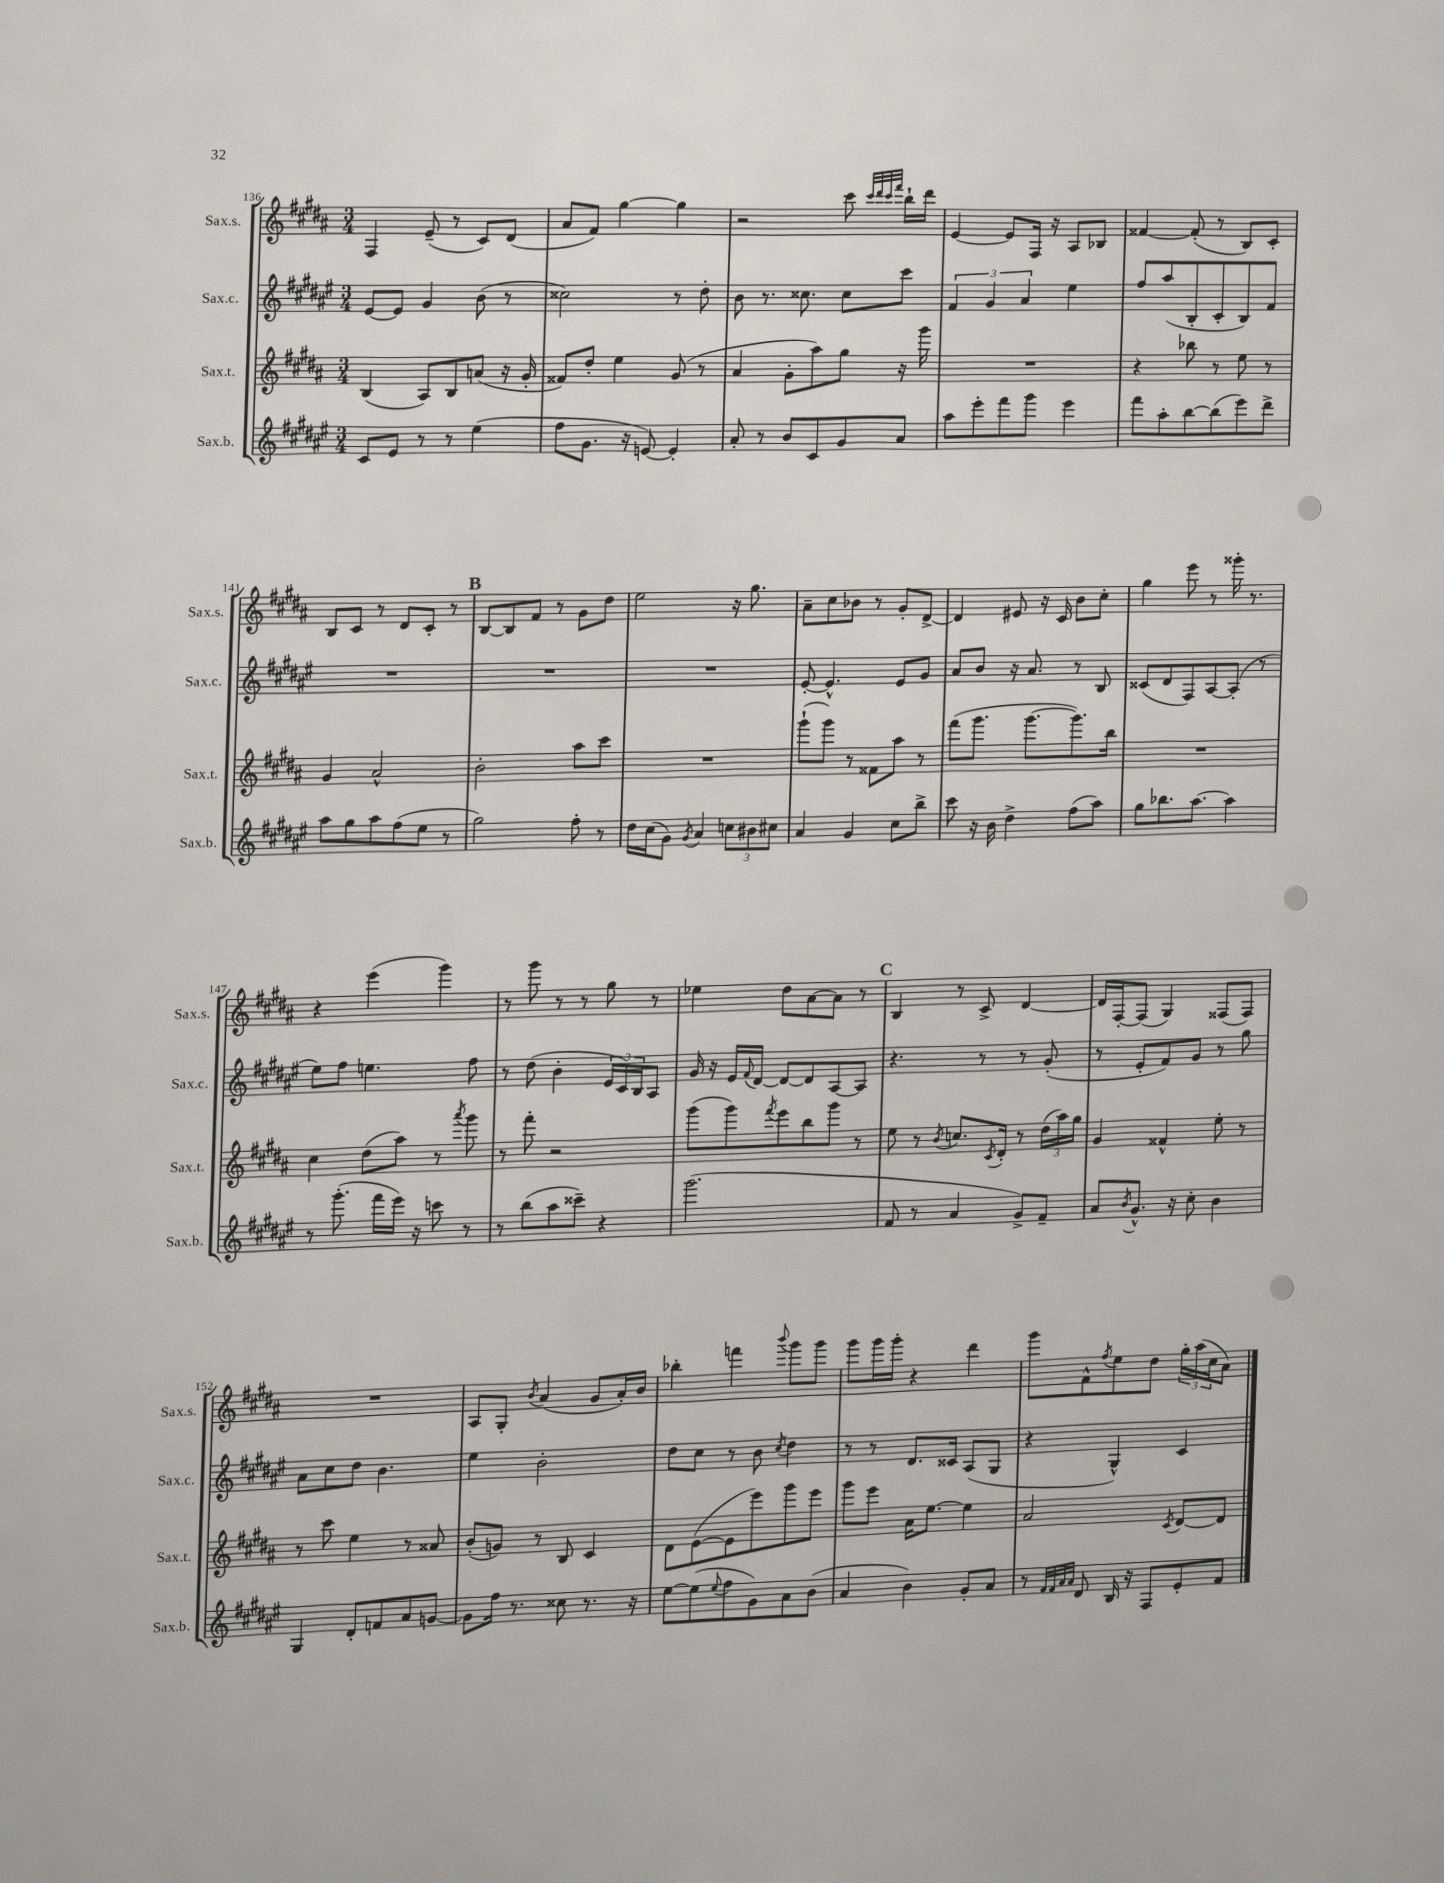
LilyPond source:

<<
\new StaffGroup <<
\new Staff = "s0" \with { instrumentName = "Sax.s." shortInstrumentName = "Sax.s." } {
    \clef treble \key b \major \numericTimeSignature \time 3/4
    fis4 e'8--( r8 cis'8) dis'8( |
    ais'8 fis'8) gis''4~ gis''4 |
    r2 cis'''8 \grace { cis'''32 dis'''32 cis'''32 fis'''32 } b''16-! dis'''16 |
    e'4~ e'8 fis16 r16 ais8 bes8 |
    fisis'4~ fisis'8-.( r8 b8) cis'8-. |
    b8 cis'8 r8 dis'8 cis'8-. r8 |
    \mark \markup { \bold "B" } b8~ b8 fis'8 r8 gis'8 dis''8 |
    e''2 r16 gis''8. |
    ais'8-- cis''8 bes'8 r8 gis'8-. dis'8~-> |
    dis'4 eis'8 r16 cis'16 b'8 cis''8-. |
    gis''4 e'''8 r8 gisis'''16-. r8. |
    r4 e'''4( gis'''4) |
    r8 gis'''8 r8 r8 gis''8 r8 |
    ees''4 dis''8 ais'8~ ais'8 r8 |
    \mark \markup { \bold "C" } b4 r8 cis'8-> dis'4~ |
    dis'16 fis16~-. fis8( gis4) fisis8( fisis8) |
    R2. |
    ais8 gis8-. \acciaccatura { b'8 } ais'4( gis'8 ais'16-.) b'16 |
    bes''4-. f'''4 \appoggiatura { b'''8 } gis'''8 gis'''8 |
    gis'''8 gis'''16 gis'''16-. r4 dis'''4 |
    gis'''8 fis'8-^ \acciaccatura { fis''8 } e''8 dis''8 \tuplet 3/2 { gis''16-. ais''16( cis''16 } ais'8) \bar "|." |
}
\new Staff = "s1" \with { instrumentName = "Sax.c." shortInstrumentName = "Sax.c." } {
    \clef treble \key fis \major \numericTimeSignature \time 3/4
    eis'8~ eis'8 gis'4 b'8( r8 |
    cisis''2) r8 dis''8-. |
    b'8 r8. cisis''8. cisis''8 cis'''8 |
    \tuplet 3/2 { fis'4 gis'4 ais'4 } eis''4 |
    fis''8 ais''8( b8-. cis'8-. b8) fis'8 |
    R2. |
    \mark \markup { \bold "B" } R2. |
    R2. |
    eis'8~-. eis'4.-^ eis'8 gis'8 |
    ais'8 b'8 r16 ais'8. r8 b8 |
    cisis'8( dis'8 fis8) ais8~ ais8-.( r8 |
    eis''8) fis''8 e''4. fis''8 |
    r8 dis''8( b'4-. \tuplet 3/2 { eis'16 cis'16) b16 } ais8 |
    gis'16 r16 eis'16 \appoggiatura { fis'8 } dis'16~ dis'8~ dis'8 ais8~ ais8 |
    \mark \markup { \bold "C" } r4. r8 r8 gis'8-.( |
    r8 eis'8-. fis'8) gis'8 r8 gis''8 |
    ais'8 cis''8 dis''8 b'4. |
    eis''4 b'2-. |
    dis''8 cis''8 r8 b'8 \acciaccatura { cis''8 } dis''4 |
    r8 r8 dis'8. cisis'16 ais8( gis8 |
    r4 gis4-^) cis'4 \bar "|." |
}
\new Staff = "s2" \with { instrumentName = "Sax.t." shortInstrumentName = "Sax.t." } {
    \clef treble \key b \major \numericTimeSignature \time 3/4
    b4( ais8) b8 a'8( r16 gis'16-. |
    fisis'8) dis''8-. e''4 gis'8( r8 |
    ais'4 gis'8-. ais''8) gis''8 r16 gis'''16 |
    R2. |
    r4 bes''8 r8 e''8 r8 |
    gis'4 ais'2-^ |
    \mark \markup { \bold "B" } b'2-. ais''8 cis'''8 |
    R2. |
    gis'''8-!( gis'''8) r8 fisis'8 ais''8 r8 |
    fis'''8( gis'''8. gis'''8.~ gis'''8.) b''16 |
    R2. |
    cis''4 dis''8( ais''8) r8 \acciaccatura { ais'''8 } gis'''8 |
    r8 fis'''8-. r2 |
    gis'''8( gis'''8) \acciaccatura { fis'''8 } e'''8 b''8 gis'''8 r8 |
    \mark \markup { \bold "C" } e''8 r8 \acciaccatura { b'8 } c''8. \acciaccatura { cis'8 } dis'16-. r8 \tuplet 3/2 { dis''16( ais''16) gis''16 } |
    gis'4 fisis'4-^ e''8-. r8 |
    r8 cis'''8 e''4 r8 aisis'8 |
    b'8-.( g'8) r8 b8 cis'4 |
    dis'8 e'8~( e'8 e'''8) gis'''8 e'''8 |
    gis'''8 e'''8 ais'16 e''8.~ e''4 |
    ais'2 \acciaccatura { cis'8 } dis'8~ dis'8 \bar "|." |
}
\new Staff = "s3" \with { instrumentName = "Sax.b." shortInstrumentName = "Sax.b." } {
    \clef treble \key fis \major \numericTimeSignature \time 3/4
    cis'8 eis'8 r8 r8 eis''4( |
    fis''8 gis'8. r16 e'8~) e'4-. |
    ais'8-. r8 b'8 cis'8 gis'8 ais'8 |
    ais''8 eis'''8-. fis'''8 gis'''8 eis'''4 |
    fis'''8 ais''8-. b''8~ b''8( eis'''8) dis'''8-> |
    ais''8 gis''8 ais''8 fis''8( eis''8 r8 |
    \mark \markup { \bold "B" } gis''2) fis''8-. r8 |
    dis''16 cis''16( gis'8) \acciaccatura { gis'8 } ais'4 \tuplet 3/2 { c''8 bis'8 cis''8 } |
    ais'4 gis'4 cis''8 b''8-> |
    cis'''8 r16 b'16 dis''4-> fis''8( ais''8) |
    gis''8 bes''8. ais''8.~ ais''4 |
    r8 gis'''8.-.( fis'''16 eis'''16) r16 c'''8 r8 |
    r8 b''8( ais''8 cisis'''8--) r4 |
    gis'''2.( |
    \mark \markup { \bold "C" } fis'8 r8 ais'4 gis'8->) fis'8-- |
    ais'8 \acciaccatura { b'8 } gis'8.-^ r16 cis''8-. b'4 |
    gis4 dis'8-. f'8 ais'8 g'8~ |
    g'8 fis''16 r8. cisis''8 r8. r16 |
    eis''8~ eis''8( \appoggiatura { eis''8 } fis''8 gis'8) ais'8 b'8( |
    ais'4 b'4) gis'8-. ais'8 |
    r8 \grace { fis'32 fis'32 ais'32 ais'32 } dis'8 b16 r16 fis8 eis'8-. fis'8 \bar "|." |
}
>>
>>
\layout { \context { \Score currentBarNumber = #136 } }
